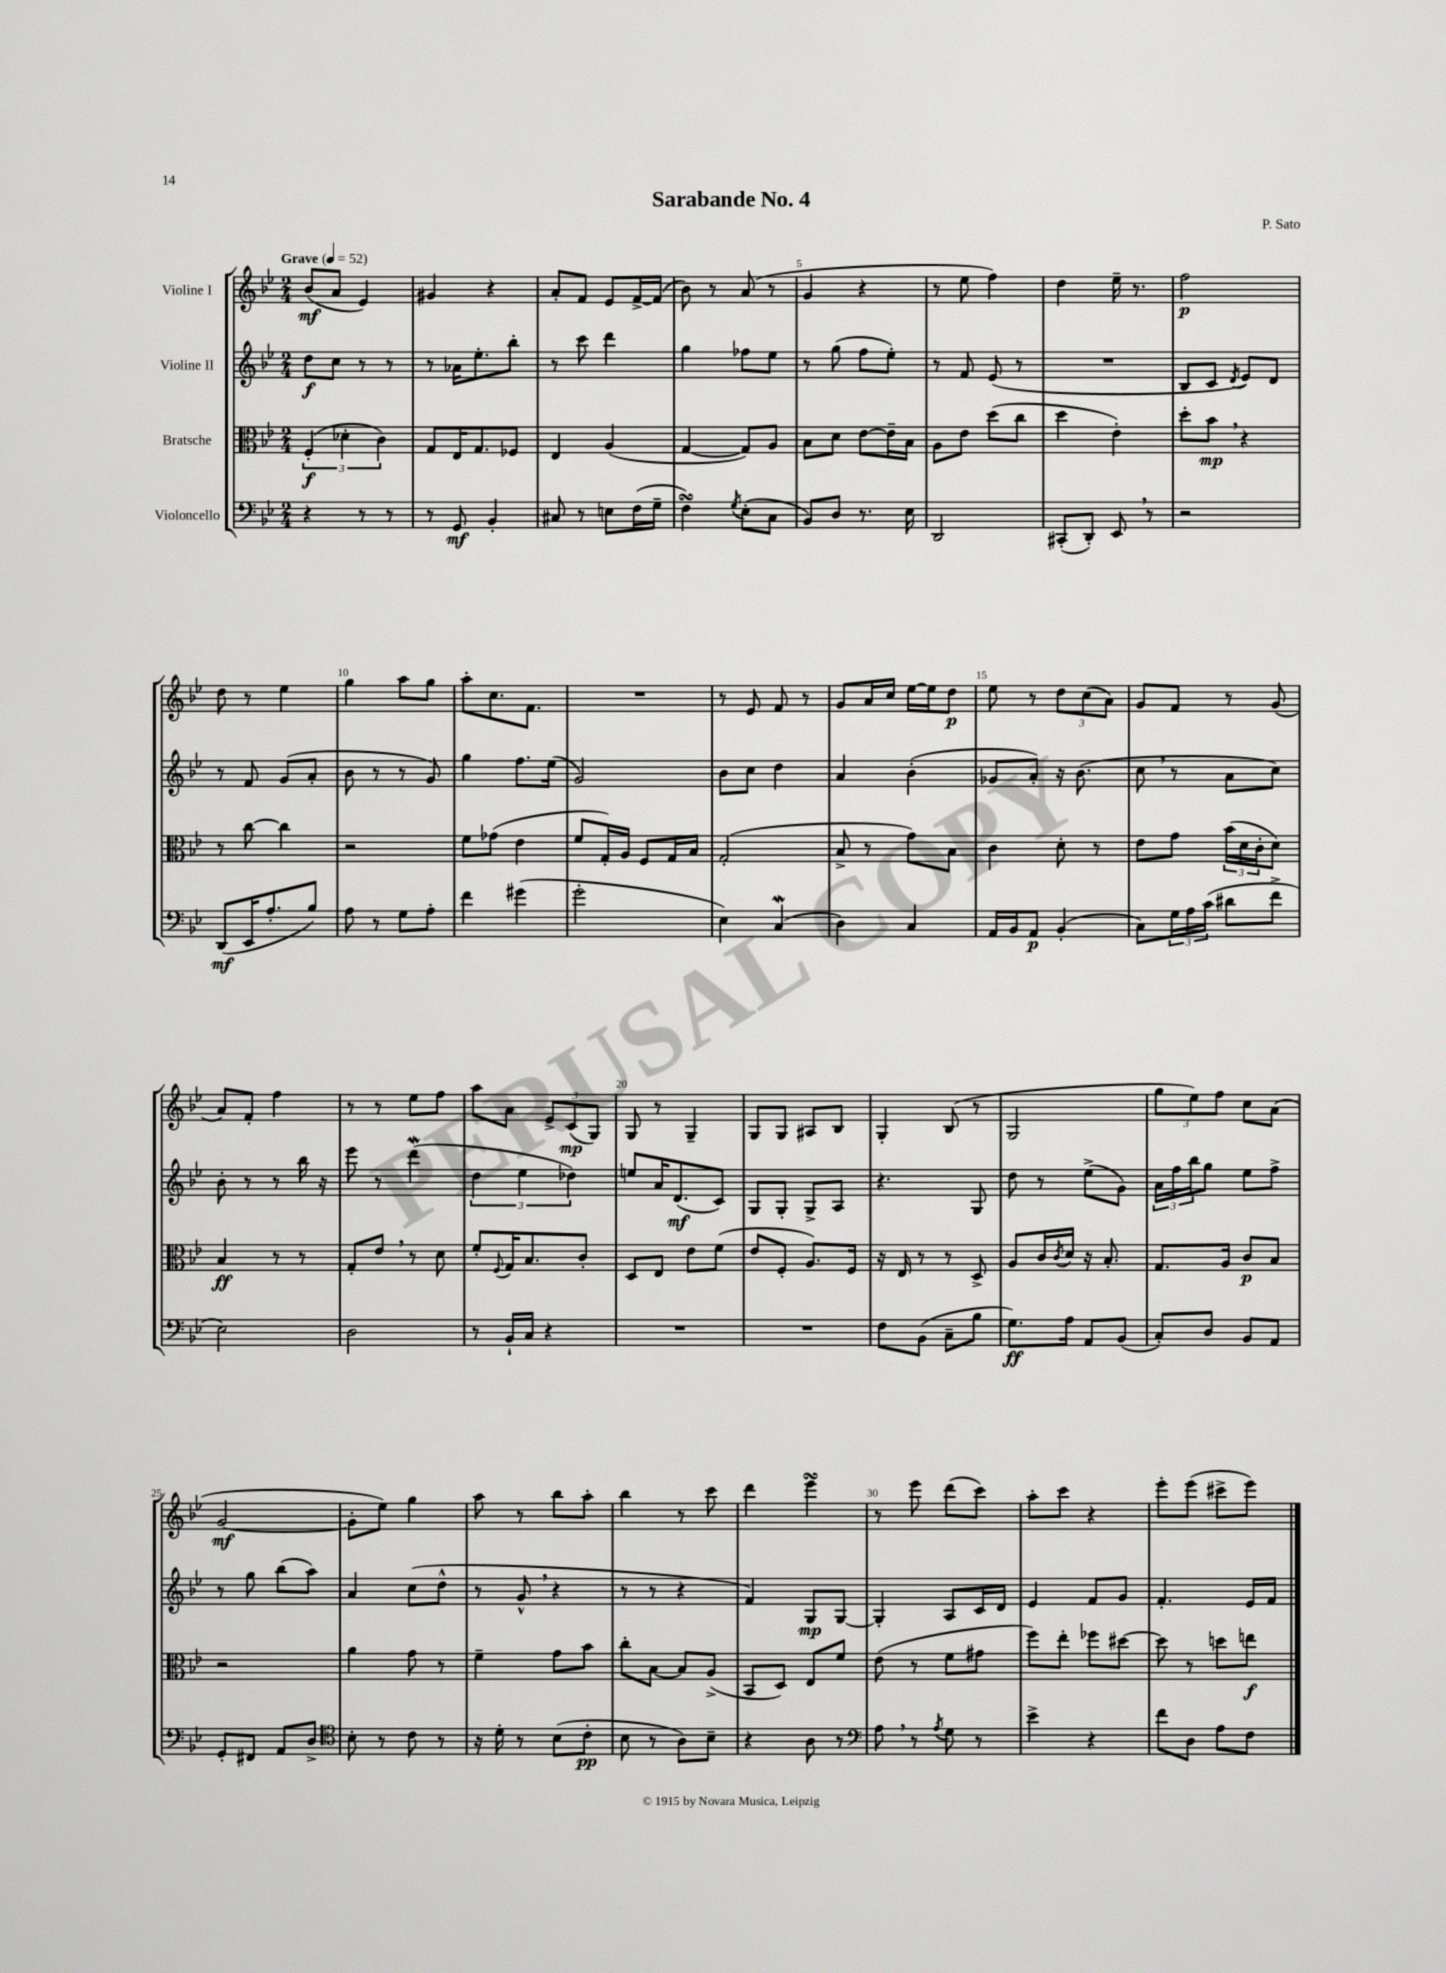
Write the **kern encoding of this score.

**kern	**dynam	**kern	**dynam	**kern	**dynam	**kern	**dynam
*part4	*part4	*part3	*part3	*part2	*part2	*part1	*part1
*staff4	*staff4	*staff3	*staff3	*staff2	*staff2	*staff1	*staff1
*I"Violoncello	*	*I"Bratsche	*	*I"Violine II	*	*I"Violine I	*
*clefF4	*	*clefC3	*	*clefG2	*	*clefG2	*
*k[b-e-]	*	*k[b-e-]	*	*k[b-e-]	*	*k[b-e-]	*
*M2/4	*	*M2/4	*	*M2/4	*	*M2/4	*
*MM52	*	*MM52	*	*MM52	*	*MM52	*
=1	=1	=1	=1	=1	=1	=1	=1
!	!	!	!	!	!	!LO:TX:a:B:t=Grave	!
4r	.	(6F'/	f	8dd\L	f	(8b-/L	mf
.	.	.	.	8cc\J	.	8a/J	.
.	.	6d-X'\	.	.	.	.	.
8r	.	.	.	8r	.	4e-/)	.
.	.	6c\)	.	.	.	.	.
8r	.	.	.	8r	.	.	.
=2	=2	=2	=2	=2	=2	=2	=2
8r	.	8G/L	.	8r	.	4g#X/	.
8GG/	mf	16E-/K	.	16a-X\KL	.	.	.
.	.	8.G/	.	8.ee-'\	.	.	.
4BB-'/	.	.	.	.	.	4r	.
.	.	8F-X/J	.	8bb-'\J	.	.	.
=3	=3	=3	=3	=3	=3	=3	=3
8C#X/	.	4E-/	.	8r	.	8a'/L	.
8r	.	.	.	8ccc\	.	8f/J	.
8En\L	.	(4A/	.	4ddd\	.	8e-/L	.
(16F\L	.	.	.	.	.	[16f^/L	.
16G~\JJ	.	.	.	.	.	(16f/JJ]	.
=4	=4	=4	=4	=4	=4	=4	=4
4FsSSS\)	.	[4G/	.	4gg\	.	8b-\)	.
.	.	.	.	.	.	8r	.
8qG/	.	.	.	.	.	.	.
(8E-'\L	.	8G/L])	.	8ff-X\L	.	(8a/	.
8C\J	.	8A/J	.	8ee-\J	.	8r	.
=5	=5	=5	=5	=5	=5	=5	=5
8BB-/L)	.	8B-\L	.	8r	.	4g/	.
8D/J	.	8d\J	.	(8gg\	.	.	.
8.r	.	[8e-\L	.	8ff\L	.	4r	.
.	.	16e-~\L]	.	8ee-'\J)	.	.	.
16E-\	.	16B-\JJ	.	.	.	.	.
=6	=6	=6	=6	=6	=6	=6	=6
2DD/	.	8A\L	.	8r	.	8r	.
.	.	8e-\J	.	8f/	.	8ee-\	.
.	.	(8dd\L	.	(8e-/	.	4ff\)	.
.	.	8cc\J	.	8r	.	.	.
=7	=7	=7	=7	=7	=7	=7	=7
(8CC#X'/L	.	4dd\	.	2r	.	4dd\	.
8DD'/J)	.	.	.	.	.	.	.
8EE-,/	.	4e-'\)	.	.	.	16ee-~\	.
.	.	.	.	.	.	8.r	.
8r	.	.	.	.	.	.	.
=8	=8	=8	=8	=8	=8	=8	=8
2r	.	8dd'\L	.	8B-/L	.	2ff\	p
.	.	8b-,\J	mp	8c/J	.	.	.
.	.	.	.	8qd/	.	.	.
.	.	4r	.	8e-/L)	.	.	.
.	.	.	.	8d/J	.	.	.
!!LO:LB:g=z
=9	=9	=9	=9	=9	=9	=9	=9
(8DD/L	mf	8r	.	8r	.	8dd\	.
16EE-/K	.	[8cc\	.	8f/	.	8r	.
8.A'/	.	.	.	.	.	.	.
.	.	4cc\]	.	(8g/L	.	4ee-\	.
8B-/J)	.	.	.	8a'/J	.	.	.
=10	=10	=10	=10	=10	=10	=10	=10
8A\	.	2r	.	8b-\	.	4gg\	.
8r	.	.	.	8r	.	.	.
8G\L	.	.	.	8r	.	8aa\L	.
8A'\J	.	.	.	8g/)	.	8gg\J	.
=11	=11	=11	=11	=11	=11	=11	=11
4f\	.	8f\L	.	4gg\	.	8aa'\L	.
.	.	(8g-X\J	.	.	.	8.cc\	.
(4g#X\	.	4e-\	.	8.ff\L	.	.	.
.	.	.	.	.	.	8.f\J	.
.	.	.	.	(16ee-\Jk	.	.	.
=12	=12	=12	=12	=12	=12	=12	=12
2g'\	.	8f/L	.	2g/)	.	2r	.
.	.	16G'/L)	.	.	.	.	.
.	.	16A/JJ	.	.	.	.	.
.	.	8F/L	.	.	.	.	.
.	.	16G/L	.	.	.	.	.
.	.	16B-/JJ	.	.	.	.	.
=13	=13	=13	=13	=13	=13	=13	=13
4E-\)	.	(2G'/	.	8b-\L	.	8r	.
.	.	.	.	8cc\J	.	8e-/	.
(4CW/	.	.	.	4dd\	.	8f/	.
.	.	.	.	.	.	8r	.
=14	=14	=14	=14	=14	=14	=14	=14
4D\)	.	8B-^/	.	4a/	.	8g/L	.
.	.	8r	.	.	.	16a/L	.
.	.	.	.	.	.	16cc/JJ	.
4C/	.	8g\L)	.	(4b-'\	.	[16ee-\LL	.
.	.	.	.	.	.	16ee-\J]	.
.	.	8B-\J	.	.	.	8dd\J	p
=15	=15	=15	=15	=15	=15	=15	=15
16AA/LL	.	4c\	.	8g-X/L	.	8ee-\	.
16BB-/J	.	.	.	.	.	.	.
8AA/J	p	.	.	8a'/J)	.	8r	.
(4BB-'/	.	8d'\	.	16r	.	12dd\L	.
.	.	.	.	(8.b-\	.	.	.
.	.	.	.	.	.	(12cc\	.
.	.	8r	.	.	.	.	.
.	.	.	.	.	.	12a\J)	.
=16	=16	=16	=16	=16	=16	=16	=16
8C\L)	.	8e-\L	.	8cc,\	.	8g/L	.
24G\L	.	8g\J	.	8r	.	8f/J	.
24A\	.	.	.	.	.	.	.
(24c\JJ	.	.	.	.	.	.	.
8d#X\L	.	(24b-\LL	.	8a\L	.	8r	.
.	.	24d\	.	.	.	.	.
.	.	24c'\J	.	.	.	.	.
8f^\J	.	8d\J)	.	8cc\J)	.	(8g/	.
!!LO:LB:g=z
=17	=17	=17	=17	=17	=17	=17	=17
2E-\)	.	4B-/	ff	8b-'\	.	8a/L)	.
.	.	.	.	8r	.	8f'/J	.
.	.	8r	.	8r	.	4ff\	.
.	.	8r	.	16bb-\	.	.	.
.	.	.	.	16r	.	.	.
=18	=18	=18	=18	=18	=18	=18	=18
2D\	.	8G'/L	.	8eee-\	.	8r	.
.	.	8e-,/J	.	8r	.	8r	.
.	.	8r	.	(4dddW\	.	8ee-\L	.
.	.	8d\	.	.	.	8ff\J	.
=19	=19	=19	=19	=19	=19	=19	=19
8r	.	8f'/L	.	6dd\	.	8aa\L	.
.	.	8qqF/	.	.	.	.	.
16BB-`/LL	.	16G/K	.	.	.	8a\J	.
.	.	.	.	6ee-\	.	.	.
16C/JJ	.	8.B-/	.	.	.	.	.
4r	.	.	.	.	.	12e-^/L	.
.	.	.	.	6dd-X\)	.	(12c/	mp
.	.	8c'/J	.	.	.	.	.
.	.	.	.	.	.	12G/J)	.
=20	=20	=20	=20	=20	=20	=20	=20
2r	.	8D/L	.	8een/L	.	8G/	.
.	.	8E-/J	.	16a/K	.	8r	.
.	.	.	.	(8.d/	mf	.	.
.	.	8e-\L	.	.	.	4G~/	.
.	.	(8f\J	.	8c/J)	.	.	.
=21	=21	=21	=21	=21	=21	=21	=21
2r	.	8e-/L	.	8G/L	.	8G/L	.
.	.	8F'/J	.	8G'/J	.	8G/J	.
.	.	8.A/L)	.	8G^/L	.	8A#X/L	.
.	.	.	.	8A/J	.	8B-/J	.
.	.	16F/Jk	.	.	.	.	.
=22	=22	=22	=22	=22	=22	=22	=22
8F\L	.	16r	.	4.r	.	4G'/	.
.	.	16E-/	.	.	.	.	.
(8BB-\J	.	8r	.	.	.	.	.
8C~\L	.	8r	.	.	.	(8B-/	.
8B-\J	.	8D^/	.	8G/	.	8r	.
=23	=23	=23	=23	=23	=23	=23	=23
8.G\L)	ff	8A/L	.	8dd\	.	2G/	.
.	.	16c/L	.	8r	.	.	.
.	.	8qc/	.	.	.	.	.
16A\Jk	.	16d/JJ	.	.	.	.	.
8AA/L	.	16r	.	(8ee-^\L	.	.	.
.	.	8.B-'/	.	.	.	.	.
(8BB-/J	.	.	.	8g\J)	.	.	.
=24	=24	=24	=24	=24	=24	=24	=24
8C'/L)	.	8.G/L	.	24a\LL	.	12gg\L	.
.	.	.	.	24ff\	.	.	.
.	.	.	.	24bb-\J	.	12ee-\)	.
8D/J	.	.	.	8gg\J	.	.	.
.	.	.	.	.	.	12ff\J	.
.	.	16A/Jk	.	.	.	.	.
8BB-/L	.	8c/L	p	8ee-\L	.	8cc\L	.
8AA/J	.	8B-/J	.	8ff^\J	.	(8a\J	.
!!LO:LB:g=z
=25	=25	=25	=25	=25	=25	=25	=25
8GG'/L	.	2r	.	8r	.	[2g/	mf
8FF#X/J	.	.	.	8gg\	.	.	.
8AA/L	.	.	.	(8bb-\L	.	.	.
8D^/J	.	.	.	8aa\J)	.	.	.
=26	=26	=26	=26	=26	=26	=26	=26
*clefC4	*	*	*	*	*	*	*
8B-'\	.	4a\	.	4a/	.	8g'\L]	.
8r	.	.	.	.	.	8ee-\J)	.
8c\	.	8g\	.	(8cc\L	.	4gg\	.
8r	.	8r	.	8dd^^\J	.	.	.
=27	=27	=27	=27	=27	=27	=27	=27
16r	.	4f~\	.	8r	.	8aa\	.
16d'\	.	.	.	.	.	.	.
8r	.	.	.	8g^^,/	.	8r	.
(8B-\L	.	8g\L	.	4r	.	8bb-\L	.
8c'\J	pp	8b-\J	.	.	.	8aa'\J	.
=28	=28	=28	=28	=28	=28	=28	=28
8B-\	.	8cc'\L	.	8r	.	4bb-\	.
8r	.	[8B-\J	.	8r	.	.	.
8A\L)	.	8B-/L]	.	4r	.	8r	.
8B-~\J	.	(8A^/J	.	.	.	8ccc\	.
=29	=29	=29	=29	=29	=29	=29	=29
4r	.	8BB-/L	.	4f/)	.	4ddd\	.
.	.	8D/J)	.	.	.	.	.
8A\	.	8E-/L	.	8G/L	mp	4eee-sSSs\	.
8r	.	8f/J	.	[8G/J	.	.	.
=30	=30	=30	=30	=30	=30	=30	=30
*clefF4	*	*	*	*	*	*	*
8A,\	.	(8e-\	.	4G'/]	.	8r	.
8r	.	8r	.	.	.	8eee-\	.
8qA/	.	.	.	.	.	.	.
8G\	.	8f\L	.	8A/L	.	(8ddd\L	.
8r	.	8g#X\J	.	16c/L	.	8ccc\J)	.
.	.	.	.	16d/JJ	.	.	.
=31	=31	=31	=31	=31	=31	=31	=31
4e-^\	.	8ff\L)	.	4e-/	.	8aa'\L	.
.	.	8ee-'\J	.	.	.	8ccc\J	.
4r	.	8ff-X\L	.	8f/L	.	4r	.
.	.	[8dd#X\J	.	8g/J	.	.	.
=32	=32	=32	=32	=32	=32	=32	=32
8f\L	.	8dd#\]	.	4.f'/	.	8eee-'\L	.
8D\J	.	8r	.	.	.	(8eee-\J	.
8A\L	.	8ddn\L	.	.	.	8ccc#X^\L	.
8F\J	.	8een\J	f	16e-/LL	.	8eee-\J)	.
.	.	.	.	16f/JJ	.	.	.
==	==	==	==	==	==	==	==
*-	*-	*-	*-	*-	*-	*-	*-
